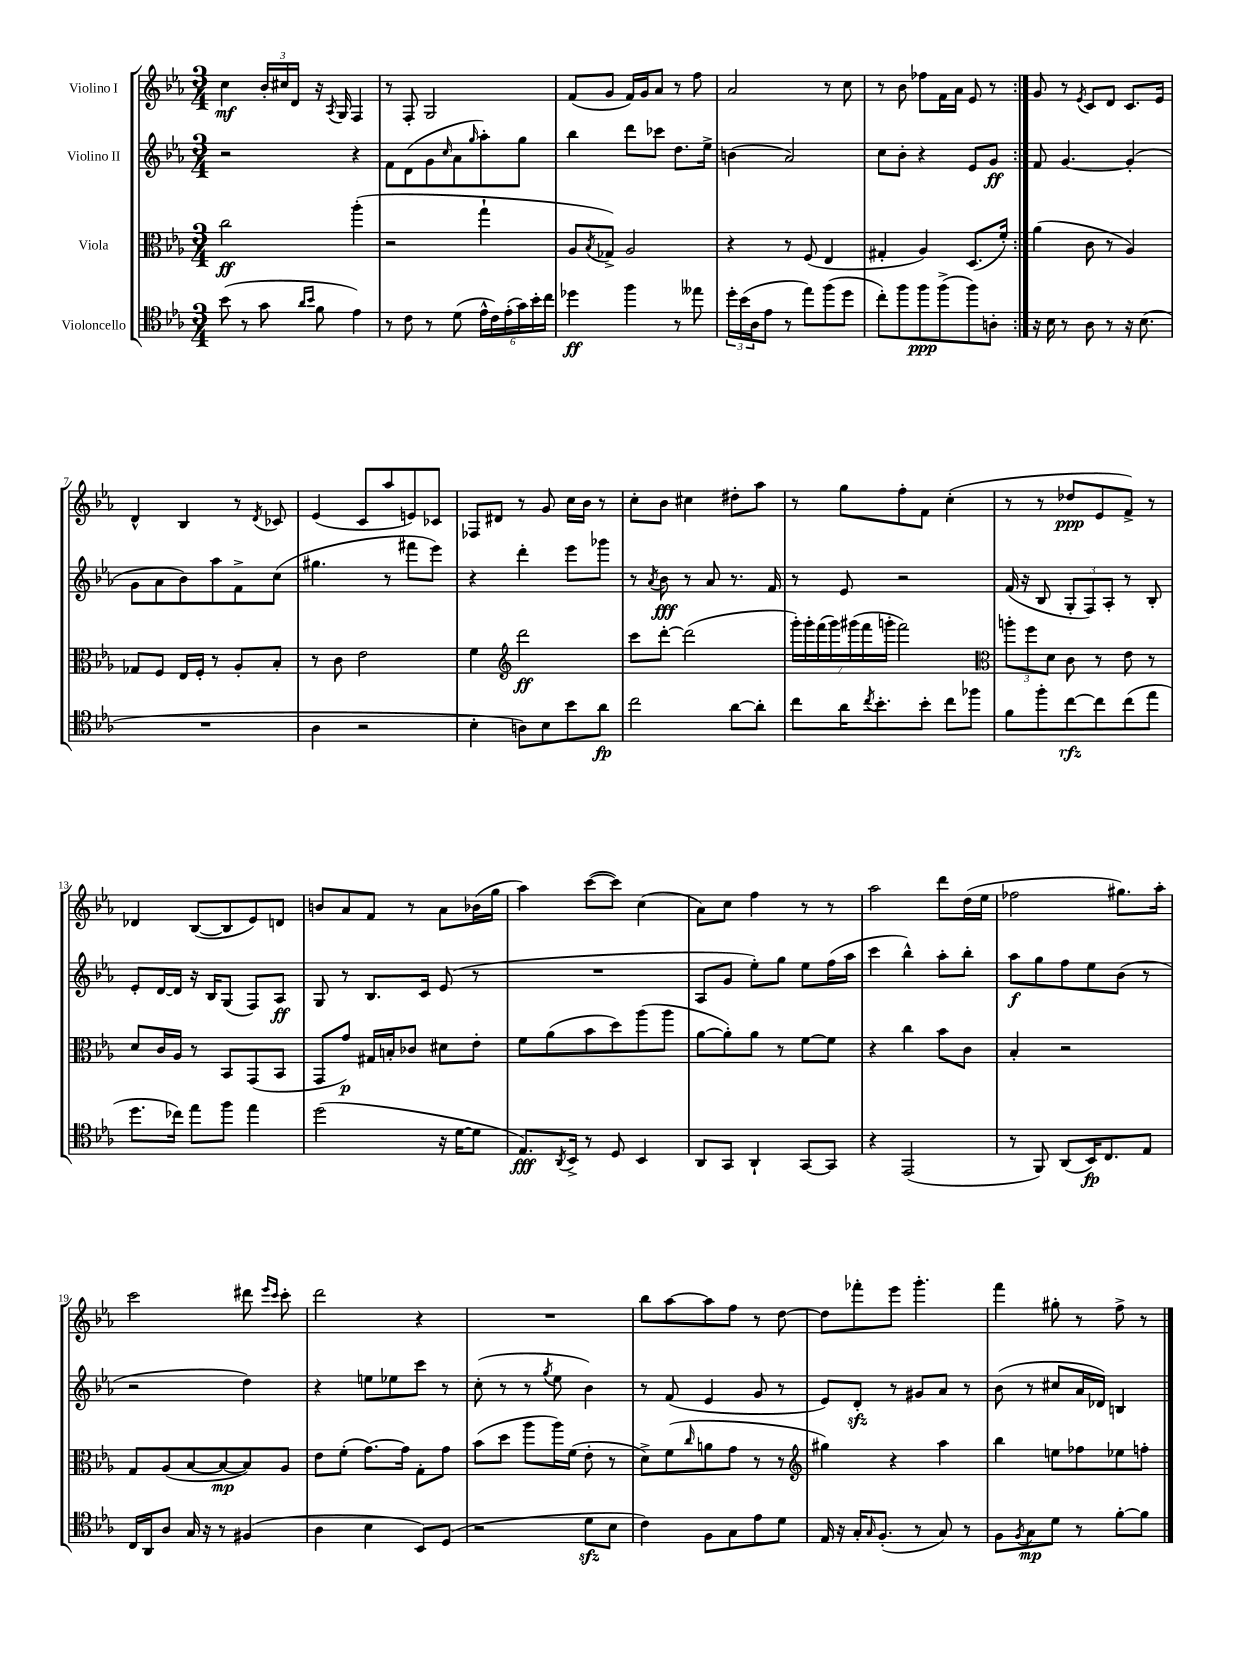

**kern	**kern	**kern	**kern
*staff4	*staff3	*staff2	*staff1
*clefC4	*clefC3	*clefG2	*clefG2
*k[b-e-a-]	*k[b-e-a-]	*k[b-e-a-]	*k[b-e-a-]
*M3/4	*M3/4	*M3/4	*M3/4
(8b-	2cc	2r	4cc
8r	.	.	.
8g	.	.	24b-'
.	.	.	24cc#
.	.	.	24d
16qqa-	.	.	.
16qqb-	.	.	.
8f	.	.	16r
.	.	.	8qA-
.	.	.	16G
4e-)	(4aa-'	4r	4F
=	=	=	=
8r	2r	8f	8r
8c	.	(8d	8F'
8r	.	8g	2G
.	.	16qqcc	.
(8d	.	8a-	.
.	.	16qqgg	.
24e-^^	4gg`	8aa-')	.
24c)	.	.	.
(24e-'	.	.	.
24g)	.	8gg	.
24b-'	.	.	.
24cc	.	.	.
=	=	=	=
4dd-	8A-	4bb-	(8f
.	8qB-	.	.
.	8G-^)	.	8g
4ff	2A-	8ddd	16f)
.	.	.	16g
.	.	8ccc-	8a-
8r	.	8.dd	8r
8ee--	.	.	8ff
.	.	16ee-^	.
=	=	=	=
24dd'	4r	(4b	2a-
(24b-	.	.	.
24A-	.	.	.
8e-	.	.	.
8r	8r	2a-)	.
8ee-)	(8F	.	.
(8ff	4E-	.	8r
8dd	.	.	8cc
=	=	=	=
8cc')	4G#'	8cc	8r
8ff	.	8b-'	8b-
8ff	4A-)	4r	8ff-
(8ff^	.	.	16f
.	.	.	16a-
8ff)	(8.D	8e-	8e-
8A'	.	8g	8r
.	16f')	.	.
=:|!	=:|!	=:|!	=:|!
16r	(4a-	8f	8g
16B-	.	.	.
8r	.	[4.g	8r
.	.	.	8qe-
8A-	8c	.	8c
8r	8r	.	8d
16r	4A-)	(4g']	8.c
(8.B-	.	.	.
.	.	.	16e-
=	=	=	=
2.r	8G-	8g	4d^^
.	8F	8a-	.
.	16E-	8b-)	4B-
.	16F'	.	.
.	8r	8aa-	.
.	8A-'	8f^	8r
.	.	.	8qd
.	8B-'	(8cc	8c-
=	=	=	=
4A-	8r	4.gg#	(4e-
.	8c	.	.
2r	2e-	.	8c
.	.	8r	8aa-
.	.	8fff#	8e)
.	.	8eee-)	8c-
=	=	=	=
4B-'	4f	4r	8F-
.	.	.	8d#
*	*clefG2	*	*
8A)	2ddd	4ddd'	8r
8B-	.	.	8g
8b-	.	8eee-	16cc
.	.	.	16b-
8a-	.	8ggg-	8r
=	=	=	=
2cc	8ccc	8r	8cc'
.	.	8qa-	.
.	[8ddd'	8b-	8b-
.	(2ddd]	8r	4cc#
.	.	8a-	.
[8a-	.	8.r	8dd#'
8a-']	.	.	8aa-
.	.	16f	.
=	=	=	=
8cc	28ggg')	8r	8r
.	28ggg'	.	.
.	(28fff	.	.
.	28ggg)	.	.
16a-	.	8e-	8gg
.	(28ggg#	.	.
.	28fff	.	.
8qcc	.	.	.
8.b-'	.	.	.
.	28ggg'	.	.
.	2fff)	2r	8ff'
8b-'	.	.	8f
8cc	.	.	(4cc'
8ff-	.	.	.
=	=	=	=
*	*clefC3	*	*
8f	12aa'	(16f	8r
.	.	16r	.
.	12ff	.	.
8ff'	.	8B-	8r
.	12d	.	.
[8cc	8c	12G'	8dd-
.	.	12F)	.
8cc]	8r	.	8e-
.	.	12A-'	.
(8cc	8e-	8r	8f^)
8ee-	8r	8B-'	8r
=	=	=	=
8.dd	8d	8e-'	4d-
.	16c	[16d	.
16cc-)	16A-	16d]	.
8ee-	8r	16r	([8B-
.	.	16B-	.
8ff	8BB-	(8G	8B-]
4ee-	(8GG	8F)	8e-)
.	8BB-	8A-	8d
=	=	=	=
(2dd	8GG	8G	8b
.	8g)	8r	8a-
.	16G#	8.B-	8f
.	16B'	.	.
.	8c-	.	8r
.	.	16c	.
16r	8d#	(8e-	8a-
[16d	.	.	.
8d]	8e-'	8r	(16b-
.	.	.	16gg
=	=	=	=
8.E-)	8f	2.r	4aa-)
.	(8a-	.	.
8qAA-	.	.	.
16BB-^	.	.	.
8r	8b-	.	([8ccc
8D	8dd)	.	8ccc])
4BB-	(8aa-	.	(4cc
.	8aa-	.	.
=	=	=	=
8AA-	[8a-	8A-	8a-)
8GG	8a-'])	8g	8cc
4AA-`	8a-	8ee-')	4ff
.	8r	8gg	.
[8GG	[8f	8ee-	8r
8GG]	8f]	(16ff	8r
.	.	16aa-	.
=	=	=	=
4r	4r	4ccc	2aa-
(2EE-	4cc	4bb-^^)	.
.	8b-	8aa-'	8ddd
.	8c	8bb-'	(16dd
.	.	.	16ee-
=	=	=	=
8r	4B-'	8aa-	2ff-
8FF)	.	8gg	.
(8AA-	2r	8ff	.
16BB-)	.	8ee-	.
8.C	.	.	.
.	.	(8b-	8.gg#)
8E-	.	8r	.
.	.	.	16aa-'
=	=	=	=
16C	8G	2r	2ccc
16AA-	.	.	.
8A-	(8A-	.	.
16G	[8B-	.	.
16r	.	.	.
8r	8B-_	.	.
(4F#	8B-])	4dd)	8ddd#
.	.	.	16qqeee-
.	.	.	16qqccc
.	8A-	.	8ccc'
=	=	=	=
4A-	8e-	4r	2ddd
.	(8f'	.	.
4B-	[8.g)	8ee	.
.	.	8ee-	.
.	16g]	.	.
8BB-)	8G'	8ccc	4r
(8D	8g	8r	.
=	=	=	=
2r	(8b-	(8cc'	2.r
.	8dd	8r	.
.	8aa-	8r	.
.	.	8qgg	.
.	16aa-)	8ee-	.
.	(16f	.	.
8d	8e-'	4b-)	.
8B-	8r	.	.
=	=	=	=
4c)	8d^)	8r	8bb-
.	(8f	(8f	[8aa-
.	16qqcc	.	.
8F	8a	4e-	8aa-]
8G	8g	.	8ff
8e-	8r	8g	8r
8d	8r	8r	[8dd
=	=	=	=
*	*clefG2	*	*
16E-	4gg#)	8e-)	8dd]
16r	.	.	.
16G'	.	8d'	8fff-'
16qqG	.	.	.
(8.F'	.	.	.
.	4r	8r	8eee-
8r	.	8g#	4.ggg'
8G)	4aa-	8a-	.
8r	.	8r	.
=	=	=	=
8F	4bb-	(8b-	4fff
8qF	.	.	.
8G	.	8r	.
8d	8ee	8cc#	8gg#'
8r	8ff-	16a-	8r
.	.	16d-)	.
[8f'	8ee-	4B	8ff^
8f]	8ff'	.	8r
==	==	==	==
*-	*-	*-	*-
